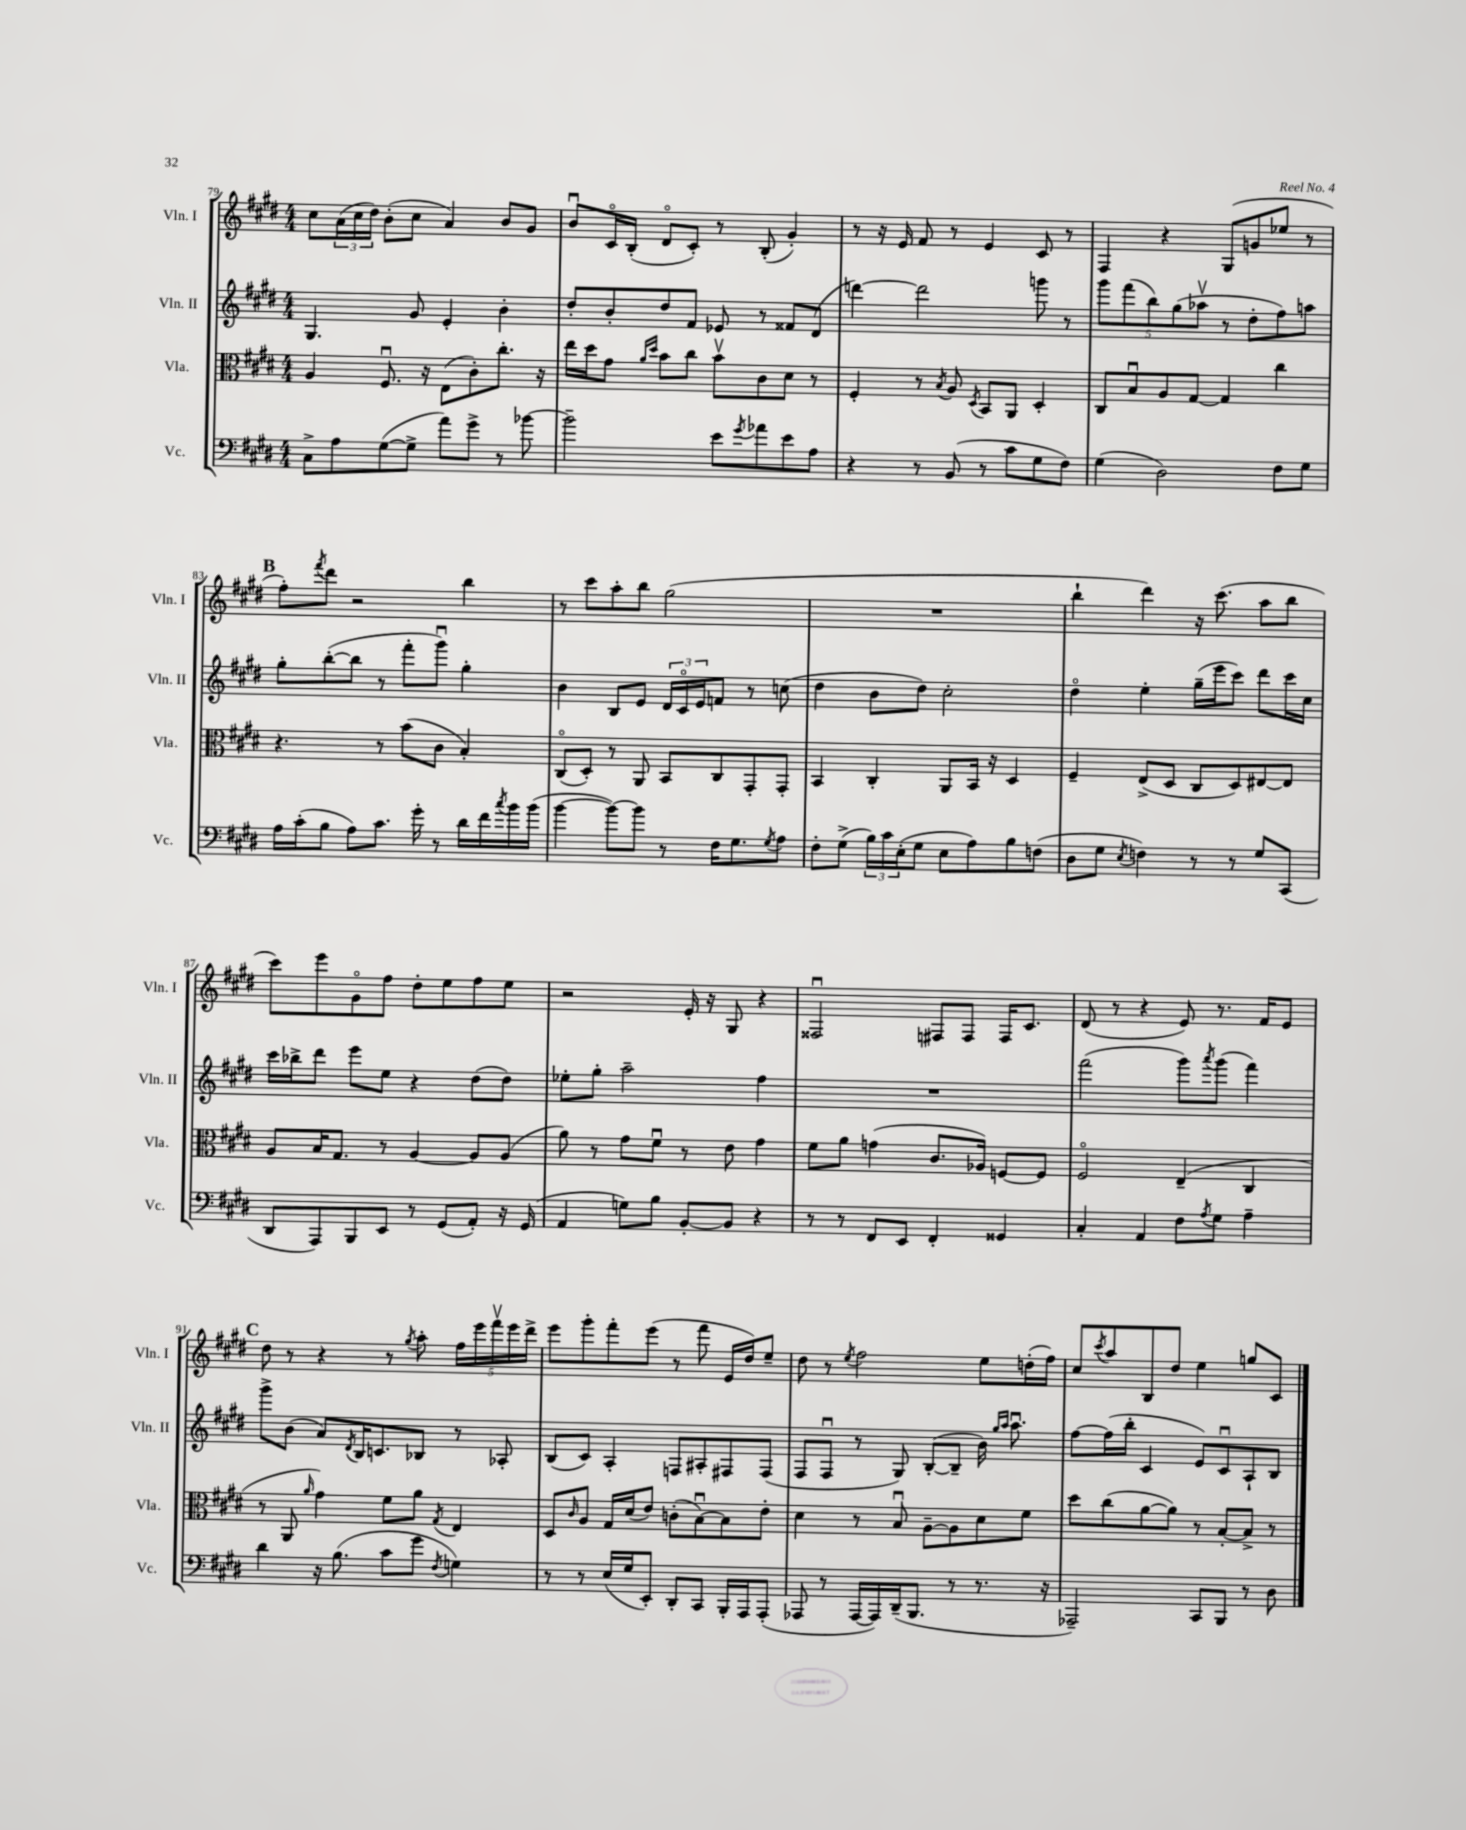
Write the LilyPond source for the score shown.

<<
\new StaffGroup <<
\new Staff = "s0" \with { instrumentName = "Vln. I" shortInstrumentName = "Vln. I" } {
    \clef treble \key e \major \numericTimeSignature \time 4/4
    cis''8 \tuplet 3/2 { a'16( cis''16 dis''16) } b'8-.( cis''8 a'4) b'8 gis'8 |
    b'8\downbow cis'16\flageolet b16-.( dis'8\flageolet cis'8-.) r8 b8-.( gis'4-.) |
    r8 r16 e'16 fis'8 r8 e'4 cis'8 r8 |
    fis4 r4 gis8( g'8 ees''8 r8 |
    \mark \markup { \bold "B" } fis''8-.) \acciaccatura { fis'''8 } dis'''8 r2 b''4 |
    r8 cis'''8 a''8-. b''8 gis''2( |
    R1 |
    b''4-! dis'''4) r16 cis'''8.( a''8 b''8 |
    cis'''8) e'''8 gis'8\flageolet fis''8 dis''8-. e''8 fis''8 e''8 |
    r2 e'16-. r16 gis8 r4 |
    fisis2\downbow fis8 fis8 fis16 cis'8. |
    dis'8( r8 r4 e'8) r8. fis'16 e'8 |
    \mark \markup { \bold "C" } dis''8 r8 r4 r8 \acciaccatura { gis''8 } a''8-. \tuplet 5/4 { fis''16 e'''16 fis'''16\upbow e'''16 dis'''16-> } |
    e'''8 gis'''8-. fis'''8-. e'''8( r8 fis'''8 e'16 dis''16) e''8-- |
    dis''8 r8 \acciaccatura { e''8 } fis''2 e''8 d''16-.( fis''16) |
    cis''8 \acciaccatura { cis'''8 } a''8 b8 dis''8 e''4 g''8 cis'8 \bar "|." |
}
\new Staff = "s1" \with { instrumentName = "Vln. II" shortInstrumentName = "Vln. II" } {
    \clef treble \key e \major \numericTimeSignature \time 4/4
    gis4. gis'8 e'4-. b'4-. |
    dis''8-. b'8-. dis''8 fis'8 ees'8 r8 fisis'8 dis'8( |
    d'''4~) d'''2 g'''8 r8 |
    \tuplet 5/4 { gis'''8 fis'''8( b''8) gis''8( aes''8\upbow } r8 dis''8-. fis''8) a''8 |
    \mark \markup { \bold "B" } gis''8-. b''8~-.( b''8 r8 fis'''8-. gis'''8\downbow) gis''4-. |
    b'4 b8 e'8 \tuplet 3/2 { dis'16 cis'16\flageolet e'16 } f'8 r8 c''8( |
    dis''4 b'8 dis''8) cis''2-. |
    dis''4\flageolet e''4-. gis''16--( e'''16 cis'''8) dis'''8 cis'''16 cis''16 |
    cis'''16 bes''16-> dis'''8 e'''8 e''8 r4 dis''8( dis''8) |
    ees''8-. gis''8-. a''2-- fis''4 |
    R1 |
    fis'''2( gis'''8) \acciaccatura { a'''8 } gis'''8( fis'''4) |
    \mark \markup { \bold "C" } gis'''8-> b'8( a'8) \acciaccatura { dis'8 } b16 c'8. bes8 r8 aes8-. |
    b8( cis'8) a4-. f8 ais8-. fis8 fis8( |
    fis8 fis8\downbow r8 gis8) b8~-.( b8-- b'16) \grace { gis''16 a''16 } a''8.\downbow |
    fis''8~ fis''16( b''16-. cis'4 e'8) cis'8\downbow a8-! b8 \bar "|." |
}
\new Staff = "s2" \with { instrumentName = "Vla." shortInstrumentName = "Vla." } {
    \clef alto \key e \major \numericTimeSignature \time 4/4
    a4 fis8.\downbow r16 e8( cis'8-.) cis''8.-. r16 |
    e''16 dis''16 gis'8 \grace { a'16 dis''16 } b'8 cis''8 b'8\upbow cis'8 dis'8 r8 |
    fis4-. r8 \acciaccatura { b8 } a8 \acciaccatura { dis8 } b,8 a,8 dis4-. |
    cis8 b8\downbow a8 gis8~ gis4 cis''4 |
    \mark \markup { \bold "B" } r4. r8 b'8( cis'8 b4-.) |
    cis8\flageolet( dis8-.) r8 a,8 b,8 cis8 gis,8-. gis,8-. |
    b,4 cis4-. a,8 b,16 r16 dis4 |
    fis4-- e8->( dis8 cis8 dis8) eis8~ eis8 |
    a8 b16 gis8. r8 a4~ a8 a8( |
    a'8) r8 gis'8 fis'8\downbow r8 e'8 gis'4 |
    fis'8 a'8 g'4( cis'8. aes16) f8~ f8 |
    fis2\flageolet e4--( cis4 |
    \mark \markup { \bold "C" } r8 a,8 \grace { a'16 } gis'4) fis'8 a'8 \acciaccatura { gis8 } e4 |
    dis8 \grace { cis'16 } a8 gis16 dis'16( e'8) c'8-.( b8~\downbow) b8 e'8-. |
    dis'4 r8 b8\downbow a8~-- a8 dis'8 fis'8 |
    dis''8 cis''8( a'8~ a'8) r8 b8~-. b8-> r8 \bar "|." |
}
\new Staff = "s3" \with { instrumentName = "Vc." shortInstrumentName = "Vc." } {
    \clef bass \key e \major \numericTimeSignature \time 4/4
    cis8-> a8 gis8~( gis8-> a'8) gis'8-> r8 bes'8~ |
    bes'2-- e'8 \acciaccatura { gis'8 } aes'8 e'8 a8 |
    r4 r8 b,8( r8 cis'8 gis8 fis8) |
    gis4( dis2) fis8 gis8 |
    \mark \markup { \bold "B" } a16 cis'16-.( b8 a8) cis'8. gis'16-. r8 dis'16 fis'16 \acciaccatura { cis''8 } b'16 b'16( |
    b'4~ b'8~) b'8 r8 fis16 gis8. \acciaccatura { gis8 } a8 |
    fis8-. gis8->( \tuplet 3/2 { b16) cis'16 e16-.( } gis8 e8 a8) b8 f8( |
    dis8 gis8 \acciaccatura { e8 } f4) r8 r8 gis8 cis,8( |
    dis,8 a,,8) b,,8 e,8 r8 gis,8( a,8-.) r16 gis,16( |
    a,4 g8) b8 b,8~-. b,8 r4 |
    r8 r8 fis,8 e,8 fis,4-. gisis,4 |
    cis4-. a,4 fis8 \acciaccatura { a8 } gis8 a4-- |
    \mark \markup { \bold "C" } dis'4 r16 b8.( cis'8 gis'8 \acciaccatura { fis8 } g4) |
    r8 r8 e16( gis16 e,8-.) dis,8-. cis,8 b,,16-. a,,16 a,,8-.( |
    aes,,8 r8 aes,,16~ aes,,16) dis,16--( b,,8. r8 r8. r16 |
    aes,,2--) cis,8 b,,8 r8 dis8 \bar "|." |
}
>>
>>
\layout { \context { \Score currentBarNumber = #79 } }
